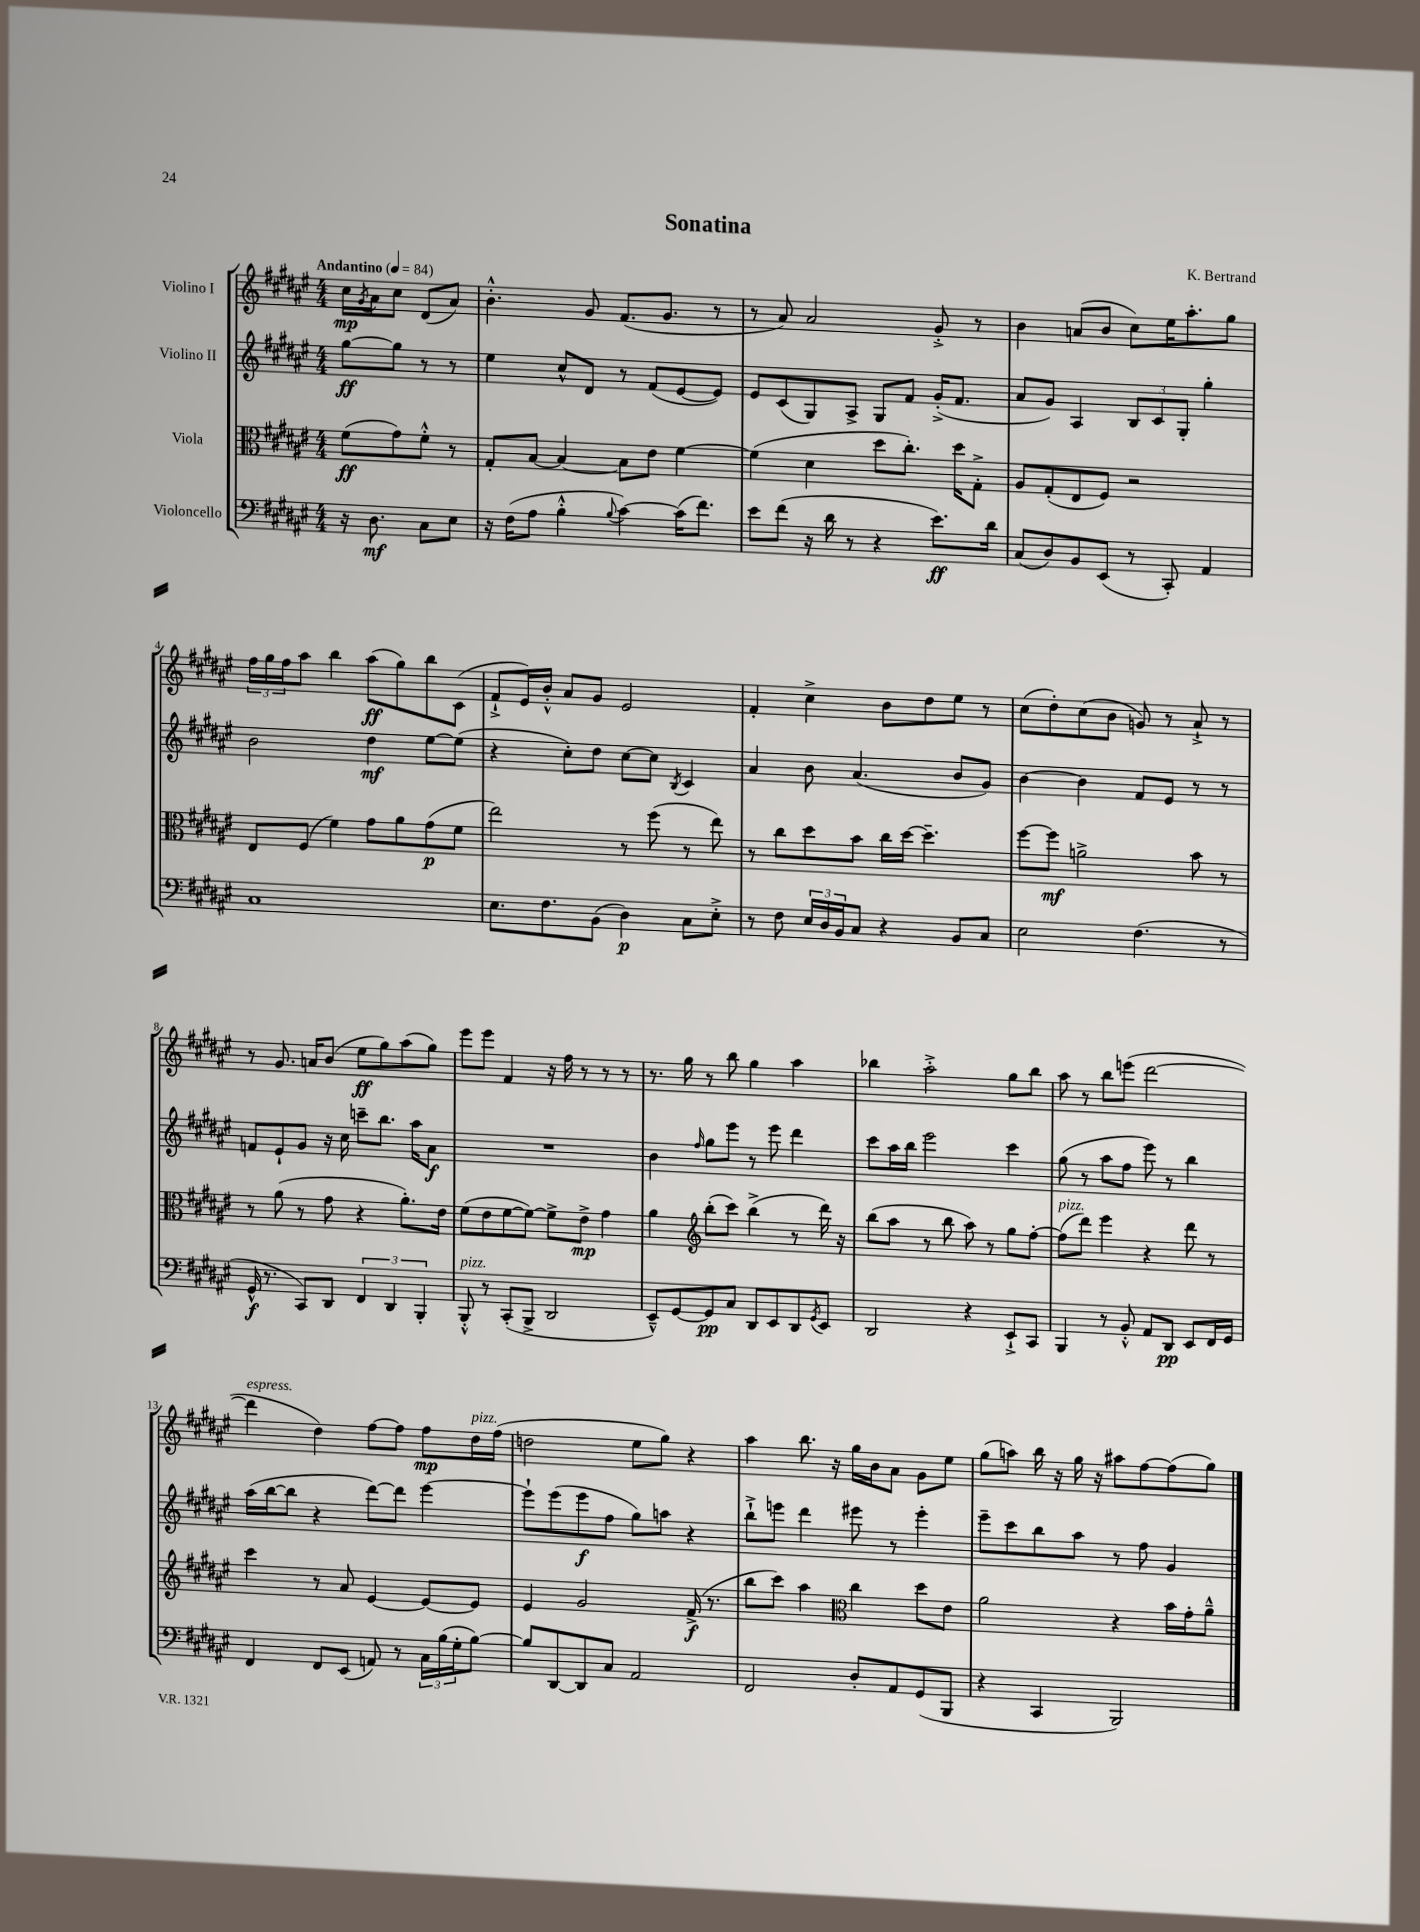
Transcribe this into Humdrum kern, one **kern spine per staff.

**kern	**kern	**kern	**kern
*staff4	*staff3	*staff2	*staff1
*clefF4	*clefC3	*clefG2	*clefG2
*k[f#c#g#d#a#e#]	*k[f#c#g#d#a#e#]	*k[f#c#g#d#a#e#]	*k[f#c#g#d#a#e#]
*M4/4	*M4/4	*M4/4	*M4/4
*MM84	*MM84	*MM84	*MM84
16r	(8f#	[8gg#	16cc#
.	.	.	8qg#
8.D#	.	.	16a#
.	8g#)	8gg#]	8cc#
8C#	8f#'^^	8r	(8d#
8E#	8r	8r	8a#)
=	=	=	=
16r	8G#'	4ee#	4.b'^^
(16F#	.	.	.
8A#	[8B	.	.
4B'^^	4B_	8cc#^^	.
.	.	8d#	8g#
8qqB	.	.	.
[4c#)	8B]	8r	(8.f#
.	8e#	(8f#	.
.	.	.	8.g#
(16c#]	[4f#	[8e#	.
8.f#)	.	.	.
.	.	8e#])	8r
=	=	=	=
8e#	(4f#]	8e#	8r
(8f#	.	(8c#	8a#)
16r	4d#	8G#)	2a#
16d#	.	.	.
8r	.	8A#^	.
4r	8dd#	8G#	.
.	8.cc#')	8f#	.
8.e#)	.	(16g#'^	8g#'^
.	16dd#	8.f#	.
.	8G#'^	.	8r
16d#	.	.	.
=	=	=	=
(8C#	8A#	8a#	4b
8D#)	(8G#'	8g#)	.
8BB	8E#	4A#	(8a
(8EE#	8F#)	.	8b
8r	2r	12B	8cc#)
.	.	12c#	.
8CC#')	.	.	16ee#
.	.	12G#'	.
.	.	.	8.aa#'
4AA#	.	4gg#'	.
.	.	.	8gg#
=	=	=	=
1C#	8E#	2b	24ff#
.	.	.	24gg#
.	.	.	24ff#
.	(8F#	.	8aa#
.	4f#)	.	4bb
.	8g#	4dd#	(8aa#
.	8a#	.	8gg#)
.	(8g#	[8ee#	8bb
.	8f#	(8ee#]	(8c#
=	=	=	=
8.E#	2ee#)	4r	8f#`^
.	.	.	16e#)
8.F#	.	.	16b'^^
.	.	8cc#')	8a#
(8BB	.	8dd#	8g#
4D#)	8r	[8cc#	2e#
.	(8ff#	8cc#]	.
.	.	8qB	.
8C#	8r	4c#	.
8E#'^	8ee#)	.	.
=	=	=	=
8r	8r	4a#	4f#'
8F#	8cc#	.	.
24E#	8dd#	8b	4cc#^
24D#	.	.	.
24BB	.	.	.
8C#	8b	(4.a#	.
4r	16cc#	.	8b
.	[16dd#	.	.
.	4.dd#~]	.	8dd#
8BB	.	8b	8ee#
8C#	.	8g#)	8r
=	=	=	=
2E#	[8ff#	[4b	(8cc#
.	8ff#]	.	8dd#')
.	2a^	4b]	(8cc#
.	.	.	8b
(4.F#	.	8f#	8g)
.	.	8e#	8r
.	8b	8r	8a#`^
8r	8r	8r	8r
=	=	=	=
16GG#^^	8r	8f	8r
8.r	.	.	.
.	(8a#	8e#`	8.g#
8CC#)	8r	8g#	.
.	.	.	16a
8DD#	8g#	16r	(8b
.	.	16cc#	.
6FF#	4r	8ccc~	8ee#
.	.	8.bb	8gg#)
6DD#	.	.	.
.	8.a#')	.	(8aa#
.	.	16aa#	.
6BBB'	.	.	.
.	.	8a#	8gg#)
.	16e#	.	.
=	=	=	=
8BBB'^^	(8f#	1r	8eee#
8r	8e#	.	8eee#
(8CC#'	[8f#	.	4f#
8BBB^	8f#_)	.	.
2DD#	8f#^]	.	16r
.	.	.	16ff#
.	8e#^	.	8r
.	4g#	.	8r
.	.	.	8r
=	=	=	=
8EE#~^^)	4a#	4b	8.r
[8GG#	.	.	.
.	.	.	16gg#
*	*clefG2	*	*
.	.	16qqff#	.
8GG#]	(8bb'	8gg#	8r
8C#	8ccc#)	8eee#	8bb
8DD#	(4bb^	8r	4gg#
8EE#	.	8eee#	.
8DD#	8r	4ddd#	4aa#
8qGG#	.	.	.
8EE#	16ddd#)	.	.
.	16r	.	.
=	=	=	=
2DD#	(8bb	8ccc#	4bb-
.	8aa#	16aa#	.
.	.	16bb	.
.	8r	2eee#	2aa#'^
.	8bb	.	.
4r	8aa#)	.	.
.	8r	.	.
8EE#`^	8gg#	4ccc#	8gg#
8CC#	[8ff#'	.	8bb-
=	=	=	=
4BBB	(8ff#]	(8gg#	8aa#
.	8ddd#)	8r	8r
8r	4eee#	8aa#	8bb
8BB'^^	.	8ff#	(8eee
8AA#	4r	8eee#)	[2ddd#
8DD#	.	8r	.
8EE#	8ddd#	4bb	.
16FF#	8r	.	.
16GG#	.	.	.
=	=	=	=
4FF#	4ccc#	(16aa#	4ddd#]
.	.	[16bb	.
.	.	8bb]	.
8FF#	8r	4r	4dd#)
(8EE#	8a#	.	.
8AA)	[4e#	[8ddd#)	[8ff#
8r	.	8ddd#]	8ff#]
24C#	8e#_	[4eee#	8ff#
(24B	.	.	.
24G#'	.	.	.
[8B)	8e#]	.	16dd#
.	.	.	(16ff#
=	=	=	=
8B]	4e#	8eee#`]	2dd
[8DD#	.	(8eee#	.
8DD#]	2g#	8eee#	.
8C#	.	8ff#	.
2AA#	.	8gg#)	8ee#
.	.	8aa	8gg#)
.	(16f#^	4r	4r
.	8.r	.	.
=	=	=	=
2FF#	8bb	8bb`^	4aa#
.	8ccc#)	8eee	.
.	4aa#	4ddd#	8.bb
.	.	.	16r
*	*clefC3	*	*
8D#'	4cc#	8eee#	16gg#
.	.	.	16b
8AA#	.	8r	8a#
(8GG#	8dd#	4eee#'	8g#
8BBB	8e#	.	8ee#
=	=	=	=
4r	2a#	8eee#~	(8gg#
.	.	8ccc#	8aa)
4CC#	.	8bb	16bb
.	.	.	16r
.	.	8aa#	16gg#
.	.	.	16r
2BBB)	4r	8r	8aa#
.	.	8ff#	[8ff#
.	16b	4g#	(8ff#]
.	16g#'	.	.
.	8a#~^^	.	8gg#)
==	==	==	==
*-	*-	*-	*-
